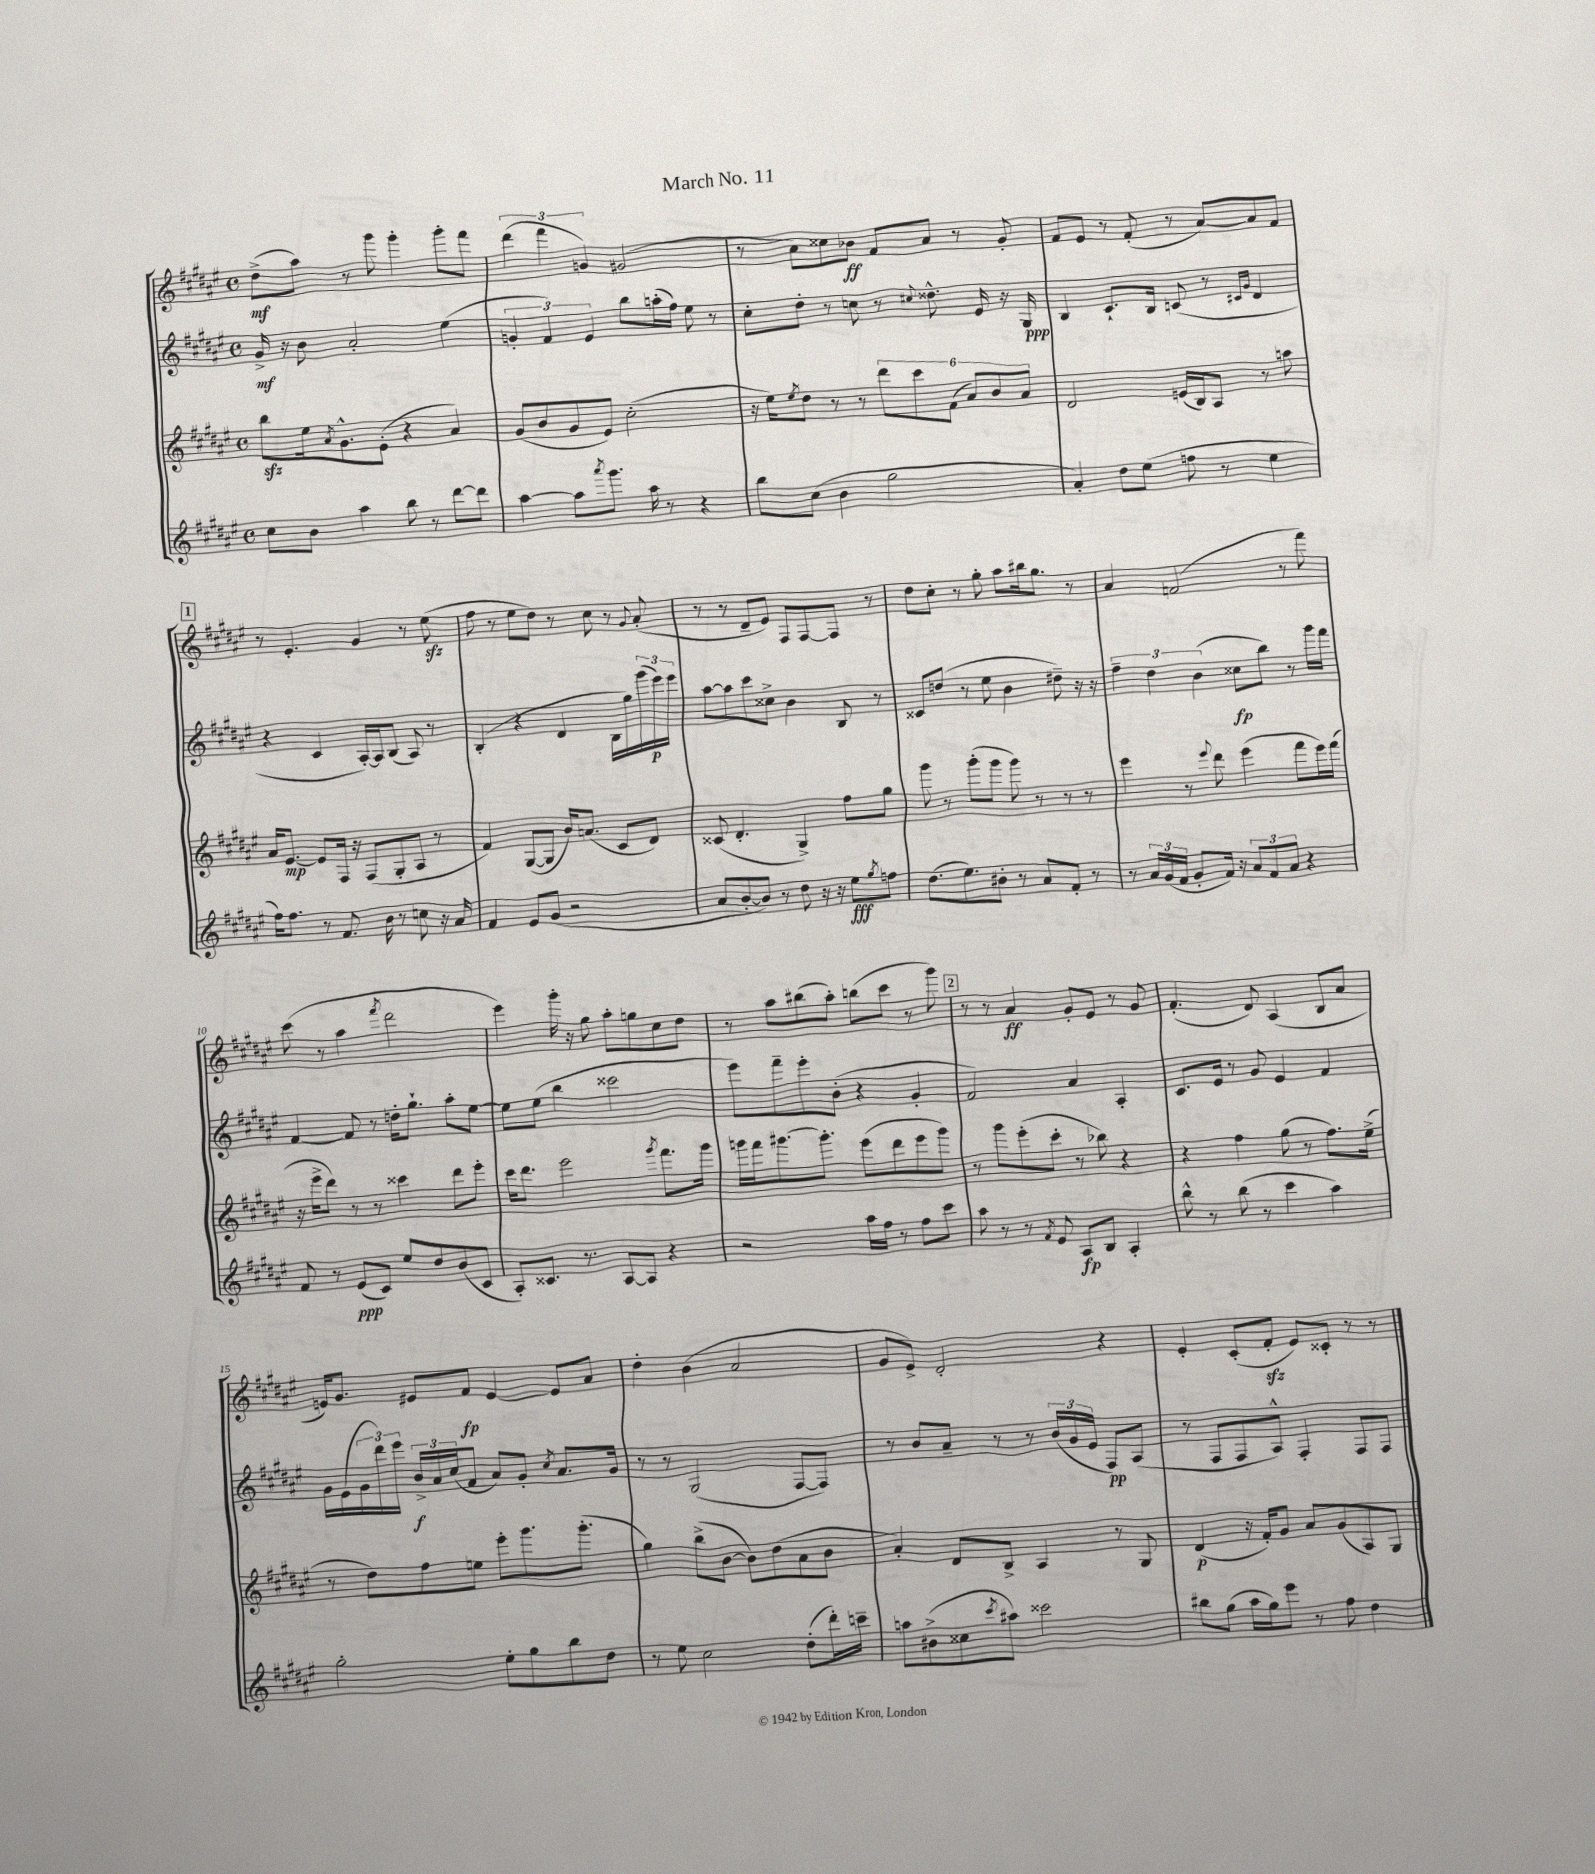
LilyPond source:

\header { title = "March No. 11" }
<<
\new StaffGroup <<
\new Staff = "s0" {
    \clef treble \key fis \major \defaultTimeSignature \time 4/4
    dis''8->\mf( ais''8) r8 gis'''8 gis'''4-. gis'''8-. fis'''8 |
    \tuplet 3/2 { dis'''4( fis'''4 g'4) } gis'2( |
    r8 ais'8) cisis''8 bes'8\ff fis'8 ais'8 r8 gis'8-. |
    fis'8 eis'8 r8 fis'8-.( r8 ais'8~) ais'8 fis'8 |
    \mark \markup { \box "1" } r8 eis'4.-. gis'4 r8 eis''8\sfz( |
    fis''8 r8 eis''8 dis''8) r8 cis''8 r8 \appoggiatura { gis'8 } ais'8-.( |
    r8 r8 dis'8-- eis'8) fis8 fis8~ fis8 r8 |
    dis''8 cis''8-. r8 gis''8-. ais''8 bis''16 gis''8. r8 |
    ais'4 f'2( r8 fis'''8) |
    cis'''8( r8 ais''4 \acciaccatura { fis'''8 } dis'''2 |
    eis'''4) gis'''16-. r16 gis''8 ais''8-. g''8 cis''8 dis''8 |
    r8 ais''8 bis''8( ais''8-.) b''8( cis'''8 r8 gis'''8) |
    \mark \markup { \box "2" } r8 r8 ais'4\ff gis'8-. eis'8 r8 gis'8 |
    fis'4.-.( dis'8) ais4( b8 ais'8 |
    e'16) gis'8. eis'8 fis'8\fp eis'4~ eis'8 ais'8 |
    dis''4-. b'4( ais'2 |
    gis'8 eis'8->) dis'2-. r4 |
    eis'4-. cis'8-.( fis'8-.\sfz eis'8) cisis'8-. r8 r8 \bar "|." |
}
\new Staff = "s1" {
    \clef treble \key fis \major \defaultTimeSignature \time 4/4
    gis'16->\mf r16 b'8 ais'2-. eis''4( |
    \tuplet 3/2 { g'4-. fis'4) eis'4 } b''8 a''16-.( fis''16) eis''8 r8 |
    cis''8-. dis''8-. r8 c''8 r8 \appoggiatura { cis''8 } disis''8.-^ eis'16 r16 gis16\ppp |
    b4 cis'8.-! b16 c'8( r8 \grace { cis'16 gis'16 } dis'4 |
    \mark \markup { \box "1" } r4 cis'4 ais16~-.) ais16 b8( ais8) r8 |
    b4-.( r4 dis'4 b16 gis''16) \tuplet 3/2 { gis'''16( eis'''16\p) eis'''16 } |
    ais''8~ ais''8 cis'''8 cisis''8-> b'4 b8 r8 |
    cisis'8 d''8( r8 eis''8 b'4 dis''8--) r16 r16 |
    \tuplet 3/2 { fis''4-- dis''4 b'4( } cisis''8\fp b''8) r8 gis'''16 fis'''16 |
    fis'4~ fis'8 r8 d''16-. gis''8.-! ais''8-. eis''8~ |
    eis''8 eis''8( b''4 cisis'''2 |
    eis'''8) fis'''8-- eis'''8-. b'8-.( r4 gis'4-. |
    \mark \markup { \box "2" } fis'2) ais'4 ais4-. |
    cis'8. eis'16 r8 gis'8 eis'4 fis'4 |
    gis'16 eis'16( \tuplet 3/2 { gis'16 dis'''16) eis'''16 } \tuplet 3/2 { b'16->\f ais'16 cis''16( } fis'8 ais'8) gis'8-. \acciaccatura { cis''8 } ais'8. gis'16 |
    r8 r8 gis2( fis8~ fis8) |
    r8 b'8 ais'8-- r8 r8 \tuplet 3/2 { b'16( gis'16 eis'16 } fis8\pp) ais8( |
    r8 fis8 fis8 ais8-^) fis4-. fis8 fis8 \bar "|." |
}
\new Staff = "s2" {
    \clef treble \key fis \major \defaultTimeSignature \time 4/4
    b''8\sfz eis''16 \acciaccatura { ais'8 } gis'8.-^ eis'8-.( r4 ais'4) |
    gis'8( b'8 gis'8 eis'8) cis''2-.( |
    r16 eis''16) \acciaccatura { eis''8 } dis''8 r8 r8 \tuplet 6/4 { dis'''8 cis'''8 fis'8( ais'8) b'8 ais'8 } |
    dis'2 e'16( b16) ais8 r8 a''8 |
    \mark \markup { \box "1" } ais'16 eis'8.~\mp eis'8 fis16 r16 fis8( gis8-. ais8 r8 |
    fis'4) gis8~( gis8 b'16) a'8.( cis'8 dis'8) |
    cisis'8( dis'4.-. gis4->) fis''8 gis''8 |
    gis'''8 r8 gis'''8-.( gis'''8 gis'''8) r8 r8 r8 |
    eis'''4 r8 \appoggiatura { eis'''8 } dis'''8 eis'''4( fis'''8 eis'''16) fis'''16( |
    r16 eis'''16-> dis'''8) r8 r8 cisis'''4 dis'''8 eis'''8-. |
    cis'''16 dis'''8. eis'''2 \acciaccatura { gis'''8 } fis'''8. gis'''16 |
    g'''16 fis'''16 gis'''8.~ gis'''8.-. eis'''8( dis'''8 eis'''8 gis'''8) |
    \mark \markup { \box "2" } r8 gis'''8 eis'''8-.( cis'''8-. r8 bes''8) r4 |
    r4 fis''4 gis''8( r8 fis''8.) eis''16->( |
    r8 dis''8) fis''8 e''8 eis'''8-. gis'''8. gis'''8.-.( |
    gis''4) b''8->( b'8~ b'8) dis''8( ais'8 b'8 |
    ais'4-.) dis'8 b8-> ais4 r8 gis8 |
    dis'4\p( r16 fis'16-.) gis'8 ais'8 gis'8( ais8) gis8 \bar "|." |
}
\new Staff = "s3" {
    \clef treble \key fis \major \defaultTimeSignature \time 4/4
    cis''8 b'8 ais''4 b''8 r8 dis'''8~ dis'''8 |
    ais''4~ ais''8 \acciaccatura { ais'''8 } gis'''8. ais''16 r8 r4 |
    b''8 cis''8( b'4 gis''2 |
    ais'4-.) dis''8 eis''8( f''8 r8 eis''4 |
    \mark \markup { \box "1" } fis''16) fis''8. r8 fis'8. b'16 r8 c''8 r16 ais'16 |
    fis'4 eis'8 gis'8( r2 |
    ais'8 b'8~-. b'8) r8 dis''8 r16 r16 eis''8\fff \acciaccatura { gis''8 } f''8 |
    dis''8.( eis''8.) bis'8-. r8 ais'8 fis'8-. r8 |
    r8 \tuplet 3/2 { ais'16 gis'16( fis'16 } gis'8-. fis'16) r16 \tuplet 3/2 { ais'8 fis'8 ais'8 } r4 |
    fis'8 r8 eis'8\ppp( cis'8) eis''8 dis''8 b'8( cis'8 |
    ais8-.) cisis'8. r8. ais8~ ais8 r4 |
    r2 ais''16 fis''16 r8 fis''8 cis'''8 |
    \mark \markup { \box "2" } ais''8 r8 r8 \acciaccatura { fis'8 } eis'8 ais8\fp b8 ais4-. |
    b''8-^ r8 b''8( r8 cis'''4 ais''4) |
    gis''2-. eis''8-. gis''8 b''8 dis''8 |
    r8 eis''8 cis''2 dis''8-.( dis'''16-.) c'''16-- |
    a''8 bis'8->( cisis''8 \acciaccatura { cis'''8 } ais''8) cisis'''2 |
    bis''8 gis''8( ais''16 gis''16) eis'''8 r8 fis''8 dis''4 \bar "|." |
}
>>
>>
